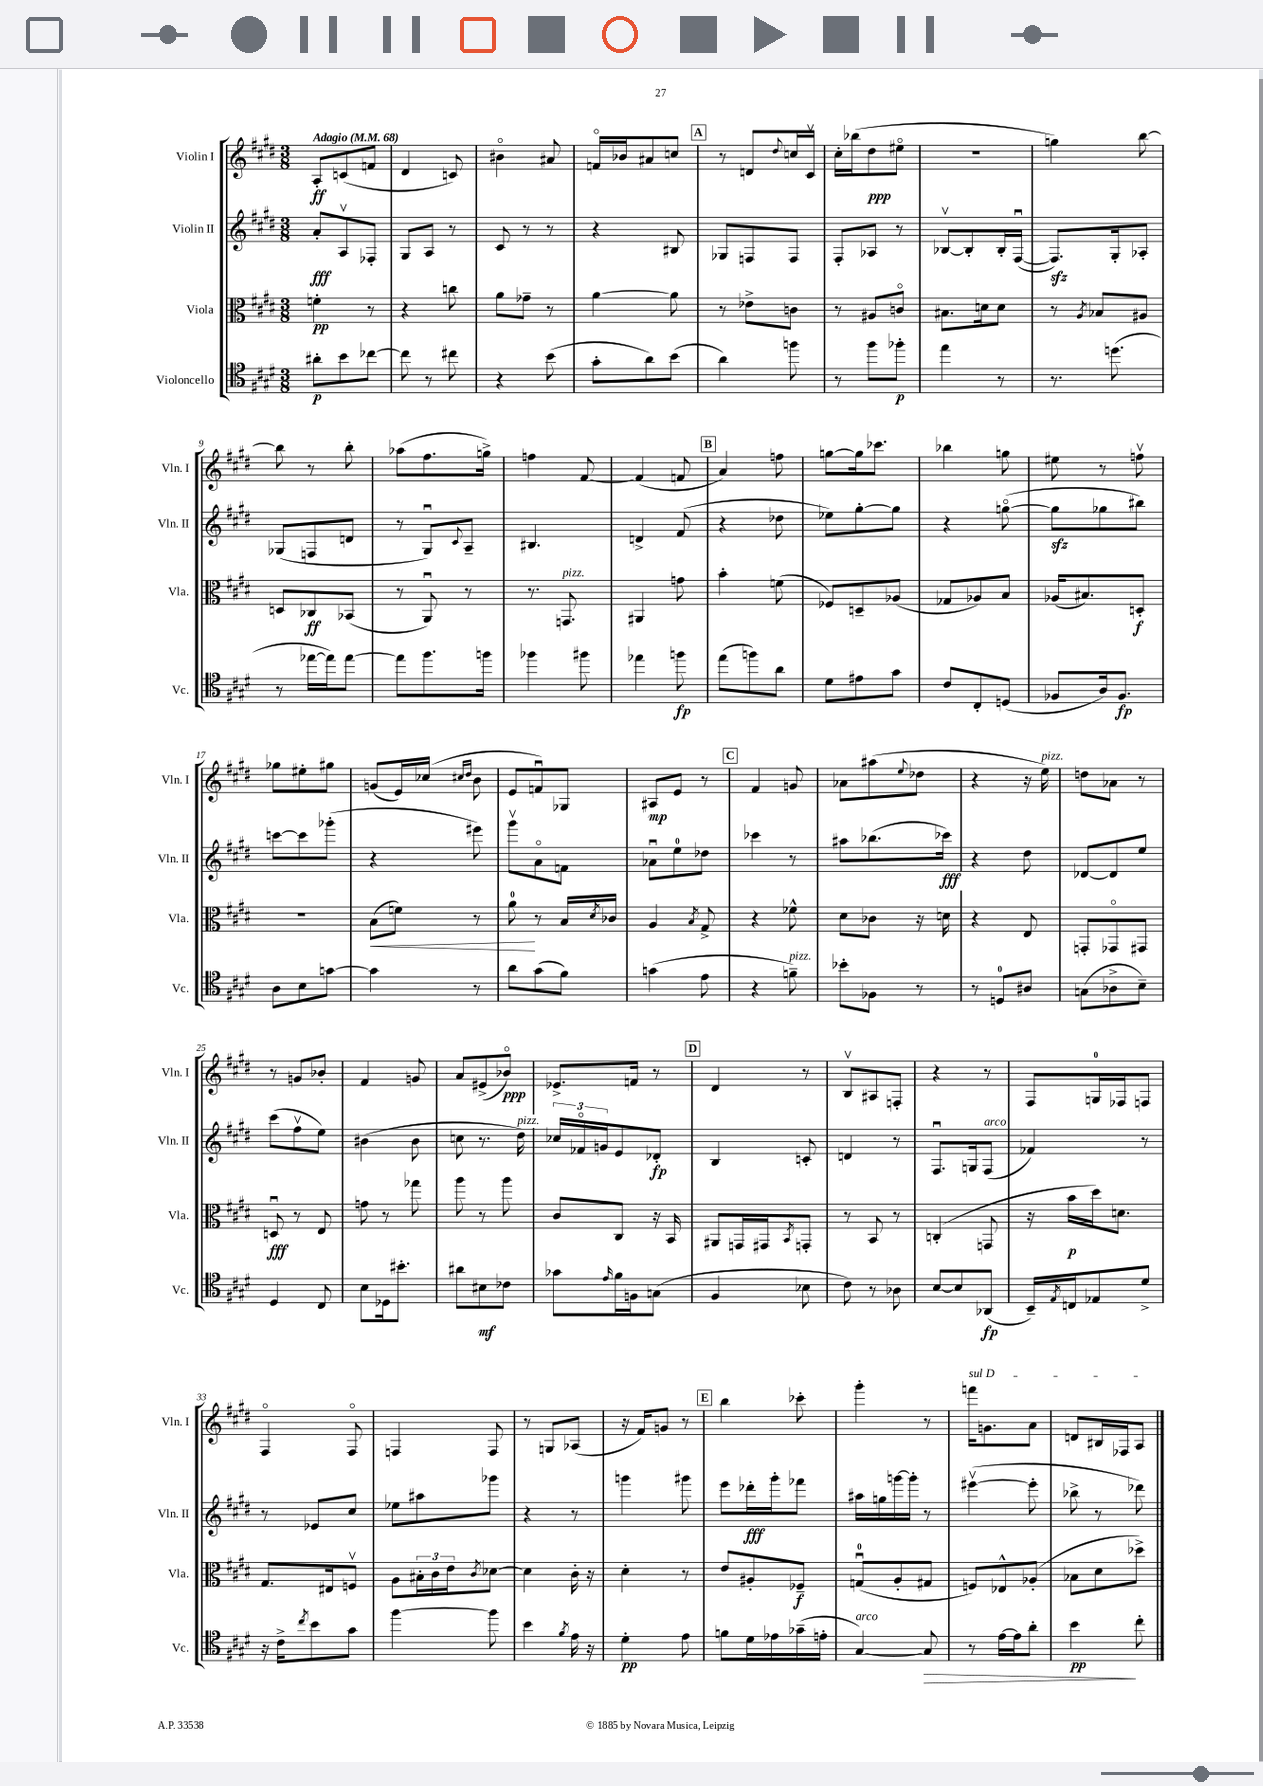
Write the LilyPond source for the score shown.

<<
\new StaffGroup <<
\new Staff = "s0" \with { instrumentName = "Violin I" shortInstrumentName = "Vln. I" } {
    \clef treble \key e \major \numericTimeSignature \time 3/8 \tempo "Adagio" 4 = 68
    a8-.\ff c'8( f'8 |
    dis'4 c'8) |
    bis'4\flageolet ais'8 |
    f'16\flageolet bes'16 ais'8 c''8 |
    \mark \markup { \box "A" } r8 d'8 \appoggiatura { dis''8 } c''16 cis'16\upbow |
    cis''16-. bes''16( dis''8\ppp eis''8\flageolet |
    R4. |
    g''4) b''8~ |
    b''8 r8 b''8-. |
    aes''8( fis''8. g''16->) |
    f''4 fis'8~ |
    fis'4( f'8 |
    \mark \markup { \box "B" } a'4) f''8 |
    g''8~ g''16 ces'''8. |
    bes''4 g''8 |
    eis''8 r8 f''8\upbow |
    ges''8 eis''8-. gis''8 |
    g'8( e'16) ces''16( \grace { cis''16 dis''16 } b'8 |
    e'8 f'8\downbow) ges8 |
    ais8\mp e'8 r8 |
    \mark \markup { \box "C" } fis'4 g'8 |
    aes'8 ais''8( \appoggiatura { e''8 } des''8 |
    r4 r16 e''16^\markup { \italic "pizz." }) |
    d''8 aes'8 r8 |
    r8 g'8 bes'8-. |
    fis'4 g'8 |
    a'8 eis'8->( bes'8\flageolet\ppp) |
    ees'8.-> f'16 r8 |
    \mark \markup { \box "D" } dis'4 r8 |
    b8\upbow ais8 f8-. |
    r4 r8 |
    fis8 g16-0 fes16 f8 |
    fis4\flageolet fis8\flageolet |
    f4 f8 |
    r8 g8 aes8( |
    r16 fis'16) g'8 r8 |
    \mark \markup { \box "E" } b''4 ces'''8-. |
    gis'''4-. r8 |
    \once \override TextSpanner.bound-details.left.text = \markup { \italic "sul D" } f'''16\startTextSpan g'8. a'8 |
    d'8 bis16 fes16 a8\stopTextSpan \bar "|." |
}
\new Staff = "s1" \with { instrumentName = "Violin II" shortInstrumentName = "Vln. II" } {
    \clef treble \key e \major \numericTimeSignature \time 3/8
    a'8-.\fff a8\upbow fes8-. |
    gis8 a8 r8 |
    cis'8 r8 r8 |
    r4 bis8 |
    \mark \markup { \box "A" } ges8 f8 f8 |
    fis8-. aes8 r8 |
    bes8~\upbow bes8-. bes16-. fis16~\downbow( |
    fis8.\sfz) gis16-. aes8-. |
    ges8( f8 d'8 |
    r8 gis8\downbow) \appoggiatura { cis'8 } a8-- |
    bis4. |
    d'4-> fis'8( |
    \mark \markup { \box "B" } r4 des''8 |
    ees''8) gis''8~-. gis''8 |
    r4 g''8~\flageolet( |
    g''8\sfz ges''8 bis''8) |
    c'''8~ c'''8 ges'''8-.( |
    r4 eis'''8) |
    gis'''8\upbow a'8\flageolet f'8 |
    aes'8\downbow e''8-0 des''8 |
    \mark \markup { \box "C" } ces'''4 r8 |
    ais''8 bes''8.( ces'''16\fff) |
    r4 dis''8 |
    des'8~ des'8 e''8 |
    cis'''8( fis''8\upbow e''8) |
    bis'4( bis'8 |
    c''8 r8. dis''16^\markup { \italic "pizz." }) |
    \tuplet 3/2 { ces''16 fes'16\flageolet g'16 } e'8 des'8-.\fp |
    \mark \markup { \box "D" } b4 c'8-. |
    d'4 r8 |
    fis8.\downbow g16 fis8^\markup { \italic "arco" }( |
    fes'4) r8 |
    r8 ees'8 cis''8 |
    ees''8 ais''8 ges'''8 |
    r4 r8 |
    g'''4 gis'''8 |
    \mark \markup { \box "E" } e'''8 des'''16-.\fff gis'''16-. fes'''8 |
    ais''16 g''16 g'''16~ g'''16-. r8 |
    eis'''4~\upbow( eis'''8-. |
    bes''8-> r8 des'''8) \bar "|." |
}
\new Staff = "s2" \with { instrumentName = "Viola" shortInstrumentName = "Vla." } {
    \clef alto \key e \major \numericTimeSignature \time 3/8
    f'4-.\pp r8 |
    r4 c''8 |
    a'8 ges'8-- r8 |
    a'4~ a'8 |
    \mark \markup { \box "A" } r8 ees'8-> c'8 |
    r8 ais8 c'8\flageolet |
    bis8. d'16 d'8 |
    r8 \acciaccatura { a8 } bes8 ais8 |
    d8 ces8\ff bes,8( |
    r8 a,8\downbow) r8 |
    r8. g,8.^\markup { \italic "pizz." } |
    ais,4 g'8 |
    \mark \markup { \box "B" } b'4-. f'8( |
    fes8) d8-- aes8( |
    ges8 aes8) b8 |
    aes16( bis8.) d8-.\f |
    R4. |
    b8\<( f'8) r8 |
    a'8-0\! r8 b16 \acciaccatura { dis'8 } ces'16 |
    a4 \acciaccatura { b8 } gis8-> |
    \mark \markup { \box "C" } r4 fes'8-^ |
    dis'8 ces'8 r16 d'16 |
    r4 e8 |
    g,8-. ges,8\flageolet gis,8 |
    d8\downbow\fff r8 e8 |
    g'8 r8 ges''8 |
    a''8 r8 a''8 |
    cis'8 cis8 r16 b,16 |
    \mark \markup { \box "D" } ais,8 g,16 gis,16 \acciaccatura { b,8 } g,8-. |
    r8 b,8 r8 |
    c4-.( g,8 |
    r16 b'16\p dis''16) d'8. |
    gis8. eis16 f8\upbow |
    a8 \tuplet 3/2 { bis16-. cis'16 e'16 } \acciaccatura { cis'8 } des'8~ |
    des'4 cis'16-. r16 |
    dis'4-. r8 |
    \mark \markup { \box "E" } e'8 ais8-. fes8--\f |
    g8-0\downbow( a8-. gis8 |
    f8) ees8-^ aes8-.( |
    bes8 dis'8 des''8->) \bar "|." |
}
\new Staff = "s3" \with { instrumentName = "Violoncello" shortInstrumentName = "Vc." } {
    \clef tenor \key e \major \numericTimeSignature \time 3/8
    ais'8-.\p b'8 ces''8~ |
    ces''8 r8 cis''8 |
    r4 b'8( |
    gis'8-. a'8) b'8( |
    \mark \markup { \box "A" } a'4) f''8 |
    r8 fis''8 fes''8-.\p |
    e''4 r8 |
    r8. d''8.( |
    r8 ees''16~ ees''16) ees''8~ |
    ees''8 fis''8. f''16 |
    fes''4 fis''8 |
    ees''4 f''8\fp |
    \mark \markup { \box "B" } e''8( f''8) a'8 |
    dis'8 eis'8 gis'8 |
    cis'8 cis8-. d8( |
    fes8 a16) fes8.\fp |
    a8 b8 g'8~ |
    g'4 r8 |
    a'8 gis'8( fis'8) |
    g'4( e'8 |
    \mark \markup { \box "C" } r4 f'8--^\markup { \italic "pizz." }) |
    bes'8-. fes8 r8 |
    r8 d8-0 ais8 |
    g8( aes8-> b8--) |
    dis4 cis8 |
    b8 des16 bis'8.-. |
    ais'8 bis8\mf ces'8 |
    ges'8 \grace { e'16 } fis'16 f16 g8( |
    \mark \markup { \box "D" } fis4 bes8 |
    cis'8) r8 aes8 |
    b8~ b8 aes,8\fp( |
    b,16--) \acciaccatura { e8 } c16 ees8 dis'8-> |
    r16 cis'16-> \acciaccatura { cis''8 } b'8 gis'8 |
    fis''4~ fis''8 |
    b'4 \acciaccatura { fis'8 } e'16 r16 |
    dis'4-.\pp e'8 |
    \mark \markup { \box "E" } f'8 dis'16 ees'16 ges'16--( e'16-. |
    gis4~^\markup { \italic "arco" }) gis8\> |
    r8 e'16~ e'16 a'8-. |
    b'4\pp\! cis''8-. \bar "|." |
}
>>
>>
